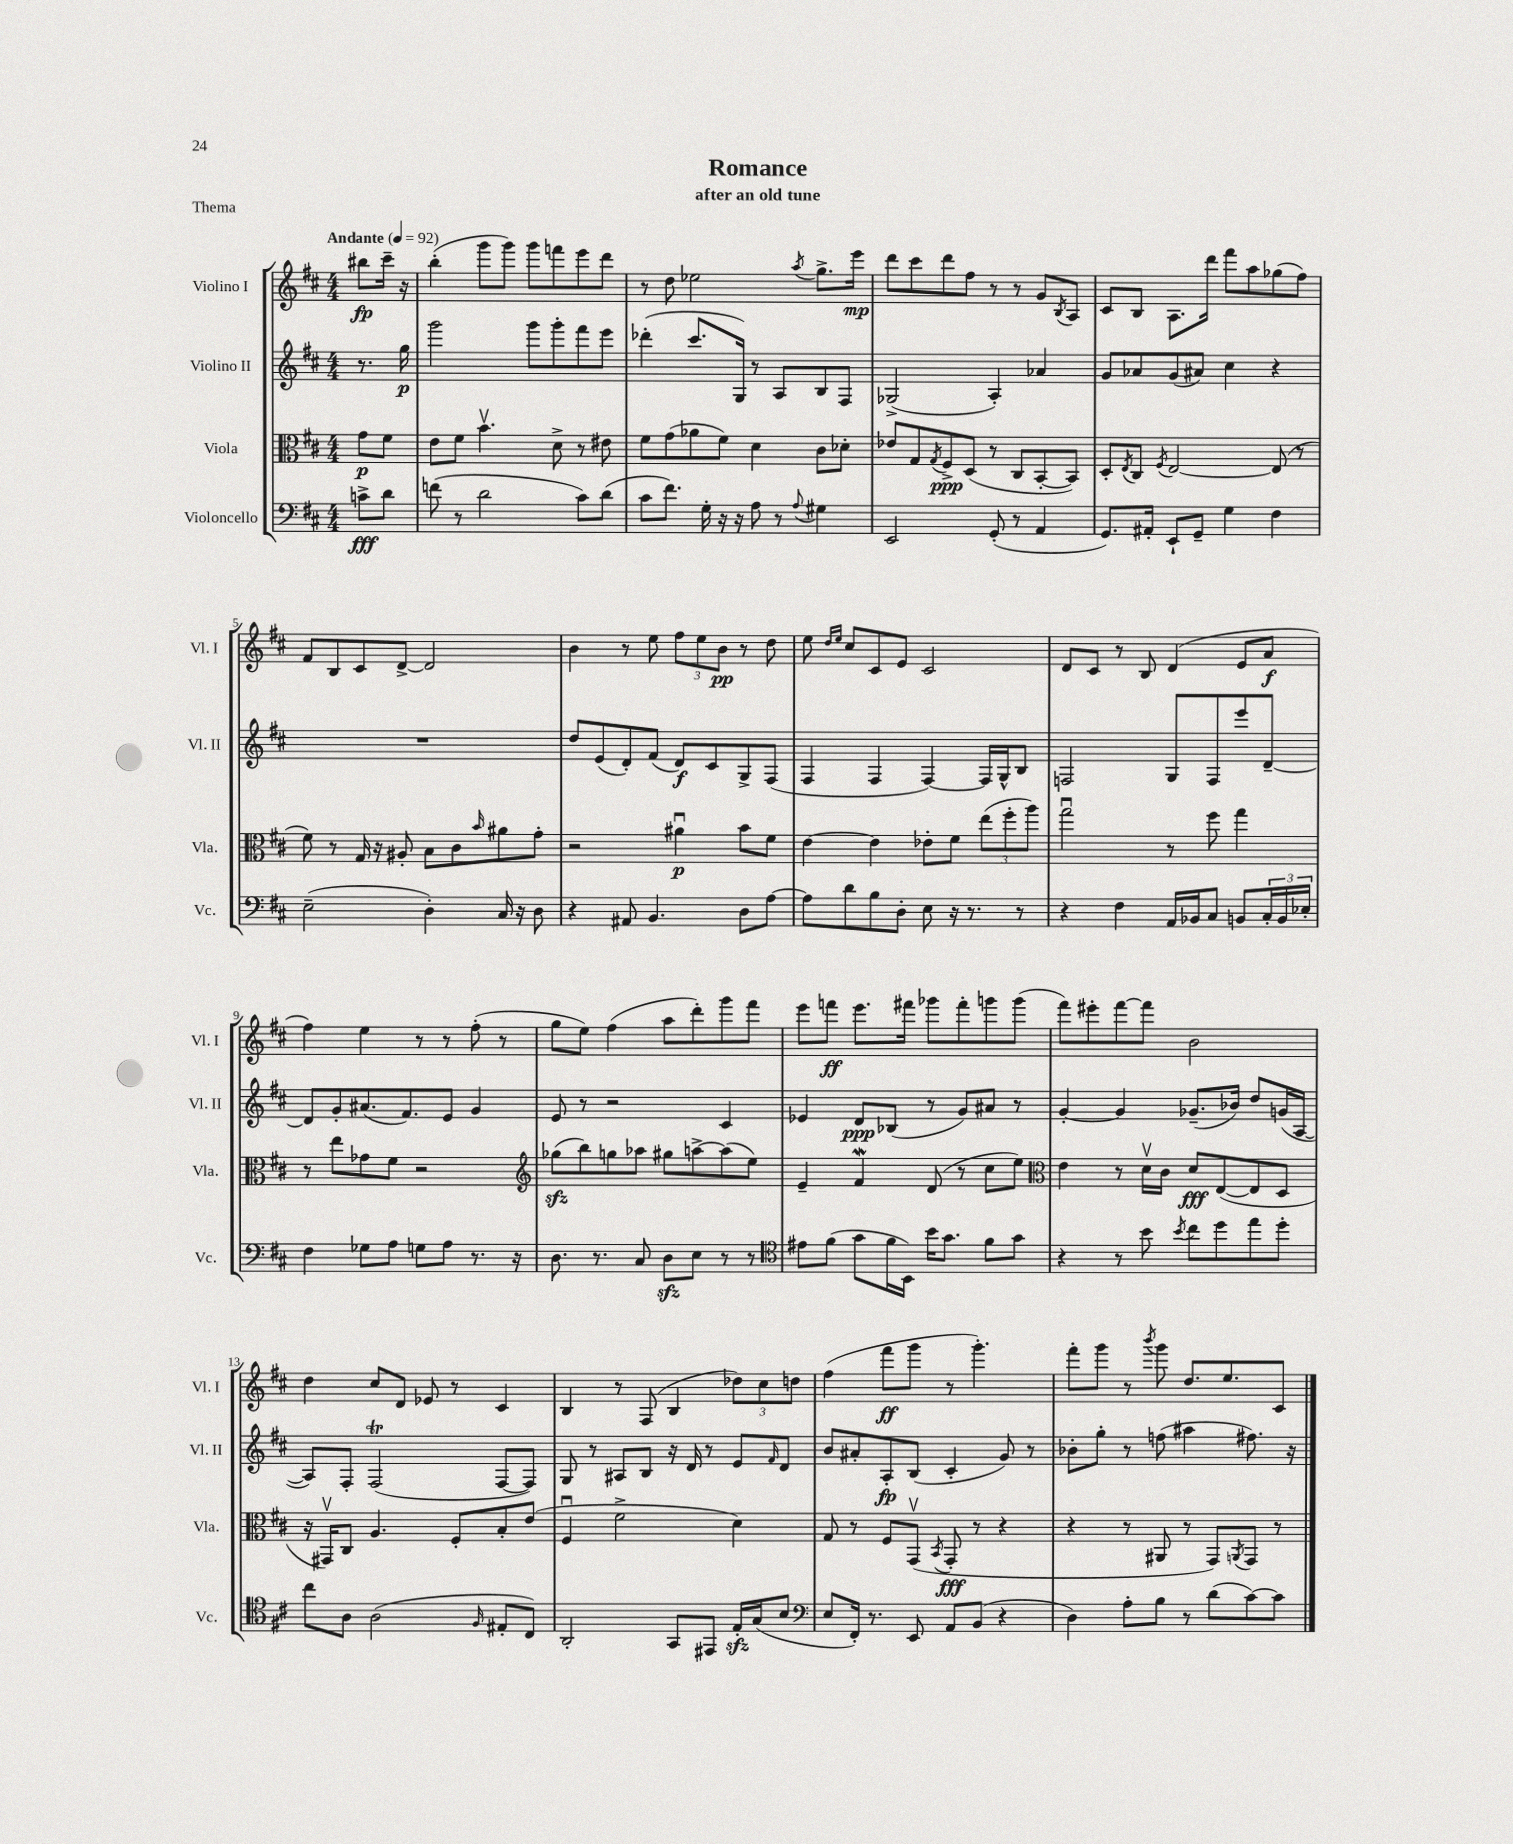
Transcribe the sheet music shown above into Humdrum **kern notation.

**kern	**kern	**kern	**kern
*staff4	*staff3	*staff2	*staff1
*clefF4	*clefC3	*clefG2	*clefG2
*k[f#c#]	*k[f#c#]	*k[f#c#]	*k[f#c#]
*M4/4	*M4/4	*M4/4	*M4/4
*MM92	*MM92	*MM92	*MM92
8c^	8g	8.r	8bb#
8d	8f#	.	16ccc#~
.	.	16gg	16r
=	=	=	=
(8f	8e	2ggg	(4bb'
8r	8f#	.	.
2d	4.bv	.	8ggg
.	.	.	8ggg)
.	.	8ggg	8ggg
.	8d^	8ggg'	8fff
8c#)	8r	8fff#	8eee
(8d	8e#	8eee	8ddd
=	=	=	=
8c#	8f#	(4ddd-'	8r
8.f#)	(8g	.	8dd
.	8a-	8.ccc#	2ee-
16G'	.	.	.
16r	8f#)	.	.
16r	.	16G)	.
8A	4d	8r	.
8r	.	8A	.
8qqA	.	.	8qaa
4G#	8c#	8B	8.gg^
.	8d-'	8F#	.
.	.	.	16eee
=	=	=	=
2EE	8e-	(2G-^	8ddd
.	8G	.	8ccc#
.	8qG	.	.
.	8F#^	.	8ddd
.	(8D	.	8ff#
(8GG'	8r	4A')	8r
8r	8C#	.	8r
4AA	[8BB'	4a-	8g
.	.	.	8qB
.	8BB])	.	8A
=	=	=	=
8.GG)	8D'	8g	8c#
.	8qE	.	.
.	8C#	8a-	8B
16AA#'	.	.	.
.	8qF#	.	.
8EE`	[2E	(8g	8.A
8GG~	.	8a#)	.
.	.	.	16ddd
4G	.	4cc#	8fff#
.	.	.	8aa
4F#	(8E]	4r	(8gg-
.	8r	.	8ff#)
=	=	=	=
(2E~	8f#)	1r	8f#
.	8r	.	8B
.	16G	.	8c#
.	16r	.	.
.	8A#'	.	[8d^
4D')	8B	.	2d]
.	8c#	.	.
.	16qqb	.	.
16C#	8a#	.	.
16r	.	.	.
8D	8g'	.	.
=	=	=	=
4r	2r	8dd	4b
.	.	(8e	.
8AA#	.	8d')	8r
4.BB	.	(8f#	8ee
.	4a#u	8d)	12ff#
.	.	.	12ee
.	.	8c#	.
.	.	.	12b
8D	8b	8G^	8r
[8A	8f#	(8F#	8dd
=	=	=	=
8A]	[4e	4F#	8ee
.	.	.	16qqdd
.	.	.	16qqee
8d	.	.	8cc#
8B	4e]	4F#	8c#
8D'	.	.	8e
8E	8e-'	[4F#)	2c#
16r	8f#	.	.
8.r	.	.	.
.	(12ee	16F#]	.
.	.	16G^^	.
.	12ff#'	.	.
8r	.	8B	.
.	12aa)	.	.
=	=	=	=
4r	2ggu	2F	8d
.	.	.	8c#
4F#	.	.	8r
.	.	.	8B
16AA	8r	8G	(4d
16BB-	.	.	.
8C#	8ff#	8F	.
8BB	4gg	8eee	8e
24C#'	.	[8d~	8a
24BB	.	.	.
24E-'	.	.	.
=	=	=	=
4F#	8r	8d]	4ff#)
.	8ee	8g'	.
8G-	8g-	(8.a#	4ee
8A	8f#	.	.
.	.	8.f#)	.
8G	2r	.	8r
8A	.	8e	8r
8.r	.	4g	(8ff#'
.	.	.	8r
16r	.	.	.
=	=	=	=
*	*clefG2	*	*
8.D	(8gg-	8e	8gg
.	8bb)	8r	8ee)
8.r	.	.	.
.	8gg	2r	(4ff#
8C#	8aa-	.	.
8D	8gg#	.	8aa
8E	[8aa^	.	8ddd')
8r	(8aa]	4c#	8ggg
8r	8ee)	.	8fff#
=	=	=	=
*clefC4	*	*	*
8e#	4e~	4e-	8eee
(8f#	.	.	8fff
8g	4f#	8d	8.eee
16f#	.	(8B-	.
16BB)	.	.	16fff#
16b	(8d	8r	8ggg-
8.g	.	.	.
.	8r	8g)	8fff#'
8f#	8cc#	8a#	8ggg
8g	8ee)	8r	(8ggg
=	=	=	=
*	*clefC3	*	*
4r	4e	[4g'	8fff#)
.	.	.	8eee#'
8r	8r	4g]	[8fff#
8b	16dv	.	8fff#]
.	16c#	.	.
8qb	.	.	.
8cc#	8d	(8.g-~	2b
8dd	([8E	.	.
.	.	16b-)	.
8ee	8E]	8dd	.
8dd'	8D	(16g	.
.	.	[16A	.
=	=	=	=
8cc#	16r	8A])	4dd
.	16GG#v)	.	.
8A	8C#	8F#'	.
(2A	4.A	(2F#	8cc#
.	.	.	8d
.	.	.	8e-
.	8F#'	.	8r
16qqF#	.	.	.
8E#'	8B'	[8F#	4c#
8C#)	(8e	8F#])	.
=	=	=	=
2AA'	4F#u	8G	4B
.	.	8r	.
.	2f#^	8A#	8r
.	.	8B	(8F#
8GG	.	16r	4B
.	.	16d	.
8EE#	.	8r	.
16E'	4d)	8e	12dd-)
(16G	.	.	.
.	.	.	12cc#
.	.	16qqf#	.
8B	.	8d	.
.	.	.	12dd
=	=	=	=
*clefF4	*	*	*
8E	8G	8b	(4ff#
16FF#')	8r	8a#'	.
8.r	.	.	.
.	8F#	8A'	8fff#
8EE	(8GGv	(8B	8ggg
.	8qBB	.	.
8AA	8GG'	4c#'	8r
(8BB	8r	.	4.ggg')
4r	4r	8g)	.
.	.	8r	.
=	=	=	=
4D)	4r	8b-'	8fff#'
.	.	8gg'	8ggg
8A'	8r	8r	8r
.	.	.	8qbbb
8B	8AA#	(8ff	8ggg
8r	8r	4aa#	8.dd
(8d	8GG)	.	.
.	.	.	8.ee
.	8qAA	.	.
[8c#)	8GG	8.ff#)	.
8c#]	8r	.	8c#
.	.	16r	.
==	==	==	==
*-	*-	*-	*-
